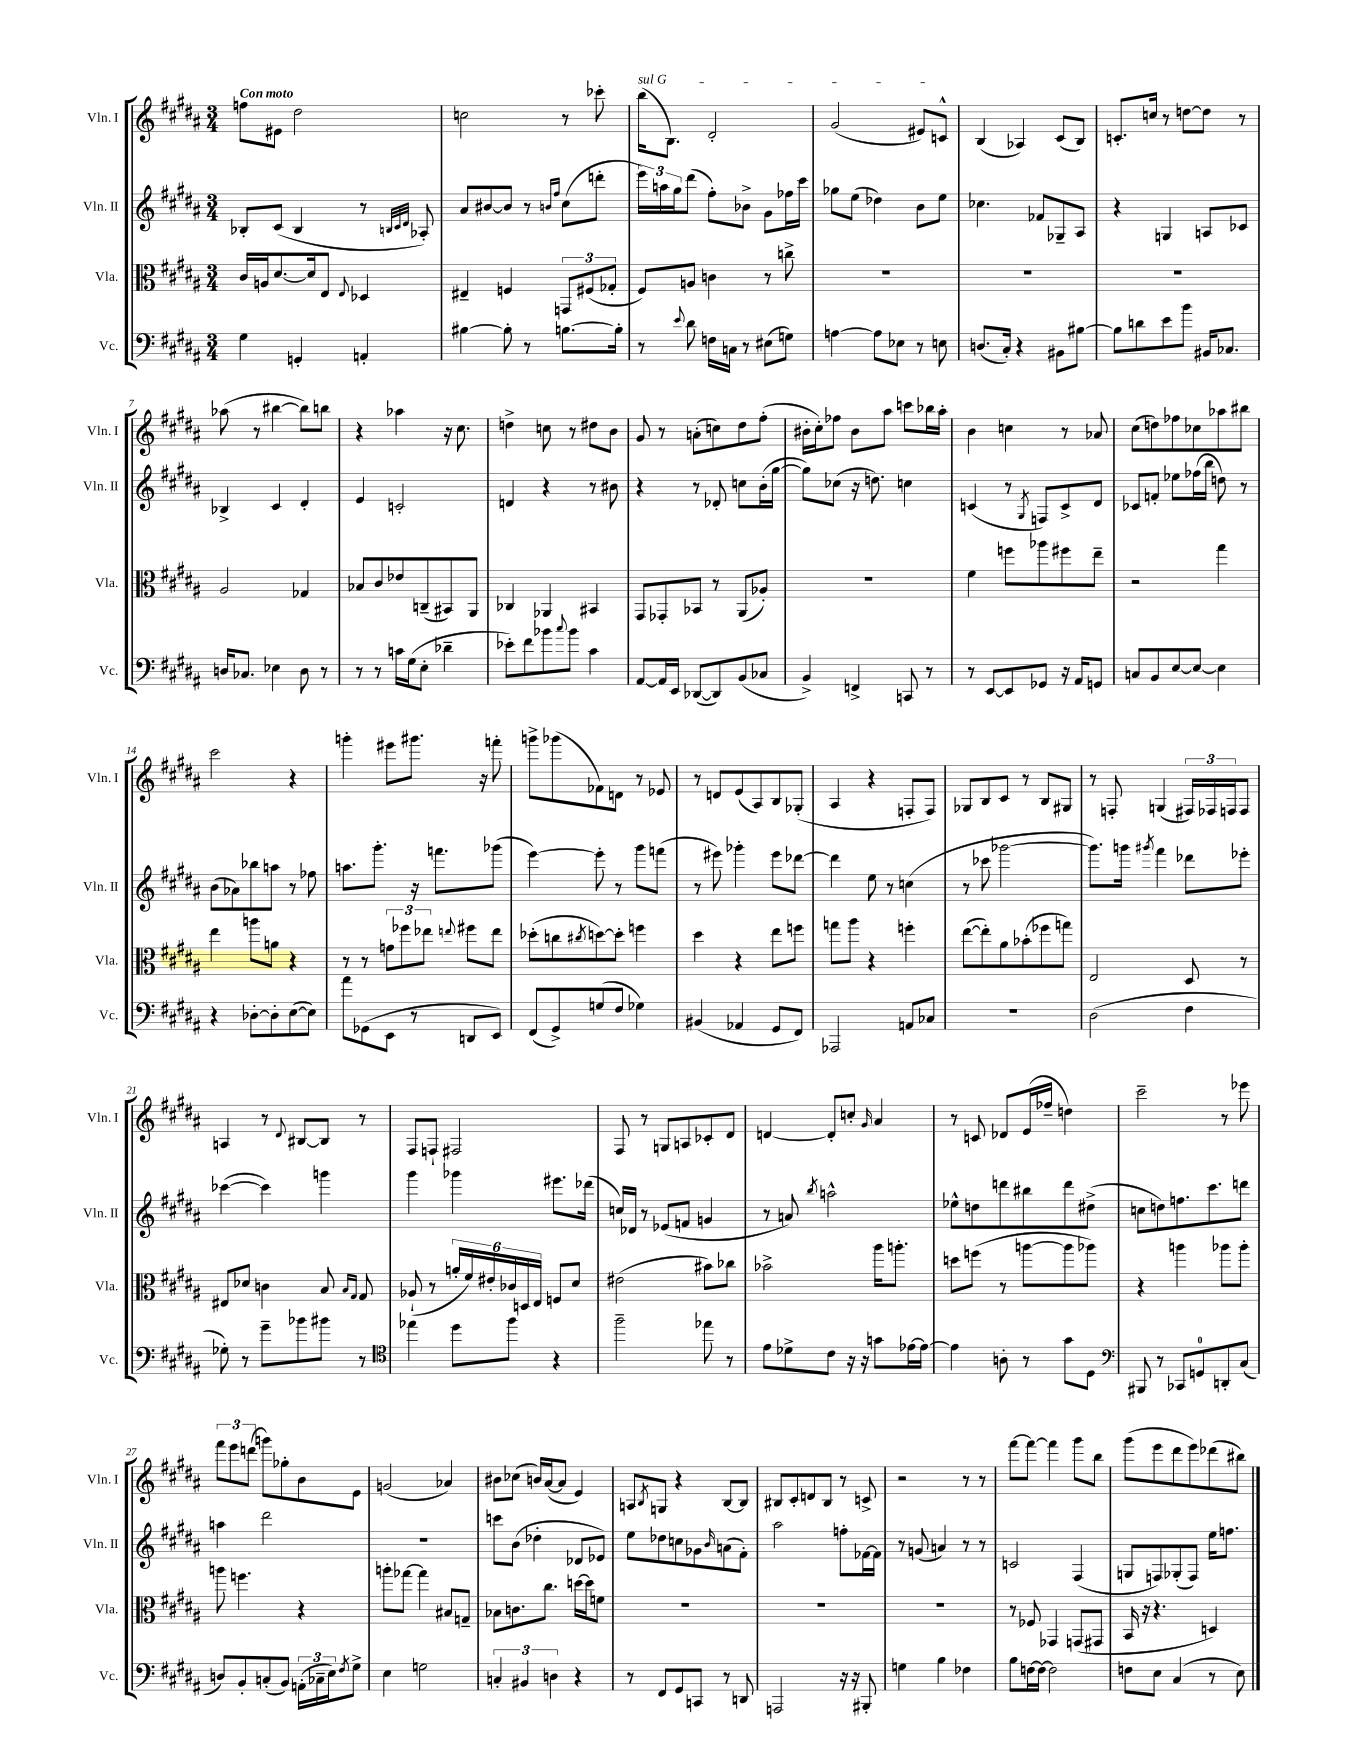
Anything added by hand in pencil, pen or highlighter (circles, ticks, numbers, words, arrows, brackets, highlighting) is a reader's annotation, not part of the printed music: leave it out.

**kern	**kern	**kern	**kern
*part4	*part3	*part2	*part1
*staff4	*staff3	*staff2	*staff1
*I"Vc.	*I"Vla.	*I"Vln. II	*I"Vln. I
*I'Vc.	*I'Vla.	*I'Vln. II	*I'Vln. I
*clefF4	*clefC3	*clefG2	*clefG2
*k[f#c#g#d#a#]	*k[f#c#g#d#a#]	*k[f#c#g#d#a#]	*k[f#c#g#d#a#]
*M3/4	*M3/4	*M3/4	*M3/4
=1	=1	=1	=1
!	!	!	!LO:TX:a:B:t=Con moto
4G#\	16c#/LL	8B-X'/L	8ffn\L
.	16An/J	.	.
.	[8.d#/	(8c#/J	8e#X\J
4GGn'/	.	4B-/	2dd#\
.	16d#/k]	.	.
.	8E/J	.	.
.	8qqE/	.	.
4AAn'/	4D-X/	8r	.
.	.	32qqBn/LLL	.
.	.	32qqc#/	.
.	.	32qqd#/JJJ	.
.	.	8A-X'/)	.
=2	=2	=2	=2
[4B#X\	4E#X~/	8a#/L	2ccn\
.	.	[8b#X/	.
8B#'\]	4Fn/	8b#/J]	.
8r	.	8r	.
.	.	16qqbn/LL	.
.	.	16qqff#/JJ	.
[8.Bn\L	12GGn/L	(8cc#\L	8r
.	(12F#X/	.	.
.	.	8dddn'\J	8ccc-X'\
.	12G-X'/J	.	.
16B'\Jk]	.	.	.
=3	=3	=3	=3
!	!	!	!LO:TX:a:i:t=sul G
8r	8F#/L)	24eee\LL)	(16bb\KL
.	.	24aan\	.
.	.	.	8.B\J)
.	.	24gg#\J	.
8qqe/	.	.	.
8d#\	8An/J	(8ddd#\J	.
16Fn\LL	4cn\	8ff#'\L)	2d#'/
16Cn\JJ	.	.	.
8r	.	8b-X^\J	.
(8E#X\L	8r	8g#\L	.
8Gn\J)	8ccn^\	16ff-X\L	.
.	.	16ccc#\JJ	.
=4	=4	=4	=4
[4An\	2.r	8gg-X\L	(2g#/
.	.	(8ee\J	.
8A\L]	.	4dd-X\)	.
8E-X\J	.	.	.
8r	.	8b\L	8e#X/L)
8En\	.	8ee\J	8cn^^/J
=5	=5	=5	=5
(8.Dn/L	2.r	4.cc-X\	(4B/
16C#'/Jk)	.	.	.
4r	.	.	4A-X/)
.	.	8f-X/L	.
8BB#X\L	.	8G-X~/	(8c#/L
[8B#X\J	.	8A#/J	8B/J)
=6	=6	=6	=6
8B#\L]	2.r	4r	8.cn'/L
8dn\	.	.	.
.	.	.	16ccn/Jk
8e\	.	4Gn/	8r
8b\J	.	.	[8ddn\L
16BB#X/KL	.	8An/L	8dd\J]
8.C-X/J	.	.	.
.	.	8c-X/J	8r
!!LO:LB:g=z
=7	=7	=7	=7
16Dn/KL	2A#/	4B-X^/	(8aa-X\
8.C-X/J	.	.	.
.	.	.	8r
4E-X\	.	4c#/	[4bb#X\
8D\	4G-X/	4d#'/	8bb#\L])
8r	.	.	8bbn\J
=8	=8	=8	=8
8r	8B-X/L	4e/	4r
8r	8c#/	.	.
16cn\LL	8e-X/	2cn'/	4aa-X\
(16G#\J	.	.	.
8E'\J	(8Cn~/	.	.
4d-X~\	8BB#X/)	.	16r
.	.	.	8.cc#\
.	8AA#/J	.	.
=9	=9	=9	=9
8e-X'\L)	4C-X/	4dn/	4ddn^\
8f#\	.	.	.
8b-X\	4AA-X/	4r	8ccn\
8qqcc#/	.	.	.
8b-\J	.	.	8r
4c#\	4BB#X/	8r	8dd#X\L
.	.	8b#X\	8b\J
=10	=10	=10	=10
[8AA#/L	8GG#/L	4r	8g#/
16AA#/L]	8GG-X'/	.	8r
16EE/JJ	.	.	.
([8DD-X/L	8BB-X/J	8r	(8an'\L
8DD-/])	8r	8d-X'/	8ccn\)
(8BB/	(8AA#/L	8ccn\L	8dd#\
8C-X/J	8A-X'/J)	(16b'\L	(8ff#'\J
.	.	[16gg#\JJ	.
=11	=11	=11	=11
4BB^/)	2.r	8gg#\L])	16b#X'\LL
.	.	.	16cc#'\J)
.	.	(8cc-X\J	8ff-X\J
4FFn^/	.	16r	8b#\L
.	.	8.ddn\)	.
.	.	.	8aa#\J
8CCn/	.	4ccn\	8cccn\L
8r	.	.	16bb-X\L
.	.	.	16aa#'\JJ
=12	=12	=12	=12
8r	4f#\	(4cn/	4b\
[8EE/L	.	.	.
8EE/]	8ffn\L	8r	4ccn\
.	.	8qG#/	.
8GG-X/J	8aa-X\	8Fn/L)	.
16r	8ff#X\	8c^/	8r
16AA#/KL	.	.	.
8GGn/J	8ee~\J	8d#/J	8a-X/
=13	=13	=13	=13
8Cn/L	2r	8c-X/L	(8cc#\L
8BB/	.	8fn'/J	8ddn\)
[8E/	.	8ee-X\L	8ff-X\
8E/J_	.	(16ff-X\L	8cc-X\
.	.	16bb\JJ	.
4E\]	4gg#\	8ddn\)	8aa-X\
.	.	8r	8bb#X\J
!!LO:LB:g=z
=14	=14	=14	=14
4r	4ee\	(8b\L	2ccc#\
.	.	8a-X\)	.
[8D-X'\L	8aan\L	8bb-X\	.
8D-'\]	8an\J	8aan\J	.
([8E\	4r	8r	4r
8E\J])	.	8ff-X\	.
=15	=15	=15	=15
8a#\L	8r	8.aan\L	4gggn'\
(8GG-X\	8r	.	.
.	.	8.ggg#'\J	.
8EE\J	12gn\L	.	8eee#X\L
.	12ff-X\	.	.
8r	.	16r	8.ggg#X\J
.	12ee-X\J	.	.
.	.	8.fffn\L	.
.	8qqeen/	.	.
8DDn/L	8ff#X\L	.	.
.	.	.	16r
8EE/J)	8ee\J	(8ggg-X\J	8fffn'\
=16	=16	=16	=16
(8FF#/L	(8dd-X'\L	[4eee\)	8gggn^\L
8GG#^/)	8ccn\	.	(8ggg-X\
.	8qcc#X/	.	.
(8Gn/	[8ddn\)	8eee'\]	8f-X\)
8F#/J	8dd'\J]	8r	8dn\J
4G-X\)	4ffn\	8ggg#\L	8r
.	.	(8fffn\J	8e-X/
=17	=17	=17	=17
(4BB#X/	4dd#\	8r	8r
.	.	8eee#X\)	8dn/L
4AA-X/	4r	4ggg-X'\	(8e/
.	.	.	8A#/)
8GG#/L	8ee\L	8eee#\L	8B/
8FF#/J)	8ffn\J	[8ddd-X\J	(8G-X'/J
=18	=18	=18	=18
2AAA-X/	8ggn\L	4ddd-\]	4A#/
.	8aa#\J	.	.
.	4r	8ee\	4r
.	.	8r	.
8AAn/L	4ffn'\	(4ccn\	8Fn'/L
8C-X/J	.	.	8F/J)
=19	=19	=19	=19
2.r	([8ee\L	8r	8G-X/L
.	8ee'\])	8ccc-X\	8B/
.	8a#\	[2ggg-X\	8c#/J
.	(8b-X'\	.	8r
.	8ff-X\	.	8B/L
.	8ggn\J)	.	8G#X/J
=20	=20	=20	=20
(2D#\	2E/	8.ggg-\L])	8r
.	.	.	8Fn'/
.	.	16gggn\Jk	.
.	.	8qggg#X/	.
.	.	4fff#\	(4Gn/
4F#\	8D#/	8ddd-X\L	24F#X/LL)
.	.	.	24F-X/
.	.	.	24Fn/J
.	8r	8eee-X'\J	8F/J
!!LO:LB:g=z
=21	=21	=21	=21
8G-X'\)	8E#X/L	([4ccc-X\	4An/
8r	8d-X/J	.	.
8g#~\L	4cn\	4ccc-\])	8r
.	.	.	8qqd#/
8b-X\	.	.	[8B#X/L
8b#X\J	8B/	4gggn\	8B#/J]
.	16qqB/LL	.	.
.	16qqG#/JJ	.	.
8r	8G#/	.	8r
=22	=22	=22	=22
*clefC4	*	*	*
4ee-X\	(8A-X`/	4ggg#\	8F#/L
.	8r	.	8Fn`/J
8dd#\L	24an'/LL	4ggg-X\	2F#X/
.	24f#/)	.	.
.	24e#X'/	.	.
8ff#\J	24c-X/	.	.
.	24Dn/	.	.
.	24E/JJ	.	.
4r	8Fn/L	8.eee#X\L	.
.	8d#/J	.	.
.	.	(16ddd-X\Jk	.
=23	=23	=23	=23
2ff#~\	(2e#X\	16ccn/LL)	8F#/
.	.	16d-X/JJ	.
.	.	8r	8r
.	.	(8e-X/L	8Gn/L
.	.	8fn/J	8An/
8ee-X\	8b#X\L)	4gn/	8c-X'/
8r	8cc-X\J	.	8d#/J
=24	=24	=24	=24
8e\L	2b-X^\	8r	[4dn/
8d-X^\	.	8an/)	.
.	.	8qbb/	.
8c#\J	.	2aan^^\	8d'/L]
16r	.	.	8ccn'/J
16r	.	.	.
.	.	.	16qqg#/
8gn\L	16aa#\KL	.	4a#/
.	8.aan'\J	.	.
[16e-X\L	.	.	.
16e-\JJ_	.	.	.
=25	=25	=25	=25
4e-\]	8ddn\L	8ee-X^^\L	8r
.	(8ffn\J	8ddn\	8cn/
8An'\	8r	8dddn\	8d-X/L
8r	[8aan\L	8bb#X\	(16e/L
.	.	.	16ff-X~/JJ
8g#\L	8aa\]	8ddd\	4ddn\)
8D#\J	8aa-X\J)	(8dd#X^\J	.
=26	=26	=26	=26
*clefF4	*	*	*
8BBB#X/	4r	8ccn\L	2ccc#~\
8r	.	8ddn\)	.
8CC-X/L	4aan\	8.ffn\	.
8GGn/	.	.	.
.	.	8.ccc#\	.
8DDn'/	8aa-X\L	.	8r
(8C#/J	8aa-'\J	8dddn\J	8eee-X\
!!LO:LB:g=z
=27	=27	=27	=27
8Dn/L)	8aan\	4aan\	12fff#\L
.	.	.	12eee\
8BB'/	4.ffn\	.	.
.	.	.	(12dddn\J
(8Cn'/	.	2ddd#\	8gggn\L)
8BB/J)	.	.	8gg-X'\
(24AAn'\LL	4r	.	8b\
24C-X~\	.	.	.
24E\J)	.	.	.
8qF#/	.	.	.
8G#^\J	.	.	8e\J
=28	=28	=28	=28
4E\	8aan'\L	2.r	(2gn/
.	[8gg-X\J	.	.
2Gn\	4gg-\]	.	.
.	8B#X/L	.	4a-X/)
.	8Gn~/J	.	.
=29	=29	=29	=29
6Cn'/	8B-X\L	8cccn\L	8b#X\L
.	8.cn\	(8b\J	(8cc-X\J
6BB#X/	.	.	.
.	.	4dd-X'\	16bn/LL)
.	8.cc#\J	.	([16a#/J
6Dn\	.	.	.
.	.	.	8a#/J]
4r	[16ddn\LL	8d-X/L	4e/)
.	16dd\J]	.	.
.	8fn\J	8e-X/J)	.
=30	=30	=30	=30
8r	2.r	8ee\L	8An/L
.	.	.	8qB/
8FF#/L	.	8dd-X\	8Gn/J
8GG#/	.	8ccn\	4r
8CCn/J	.	8g-X\	.
.	.	16qqb/	.
8r	.	(8an\	[8B/L
8DDn/	.	8f#'\J)	8B/J]
=31	=31	=31	=31
2AAAn/	2.r	2aa#\	8B#X/L
.	.	.	8c#'/
.	.	.	8dn/
.	.	.	8B#/J
16r	.	8ffn'\L	8r
16r	.	.	.
8BBB#X'/	.	[16f-X\L	8cn^/
.	.	16f-\JJ]	.
=32	=32	=32	=32
4Gn\	2.r	8r	2r
.	.	(8gn/	.
4B\	.	4an/)	.
4F-X\	.	8r	8r
.	.	8r	8r
=33	=33	=33	=33
8B\L	8r	2cn/	[8fff#\L
[16Fn\L	8F-X/	.	8fff#\J_
16F\JJ_	.	.	.
2F\]	4GG-X/	.	4fff#\]
.	(8GGn/L	(4F#/	8ggg#\L
.	8GG#X/J	.	8bb\J
=34	=34	=34	=34
8Fn\L	16BB/	8Gn/L	(8ggg#\L
.	16r	.	.
8E\J	4.r	8Fn/)	8eee\
(4C#/	.	(8G-X'/	8ddd#\
.	.	8F/J)	8eee\)
8r	4Dn/)	16ee\KL	(8ddd-X\
.	.	8.ffn\J	.
8E\)	.	.	8bb#X\J)
==	==	==	==
*-	*-	*-	*-
